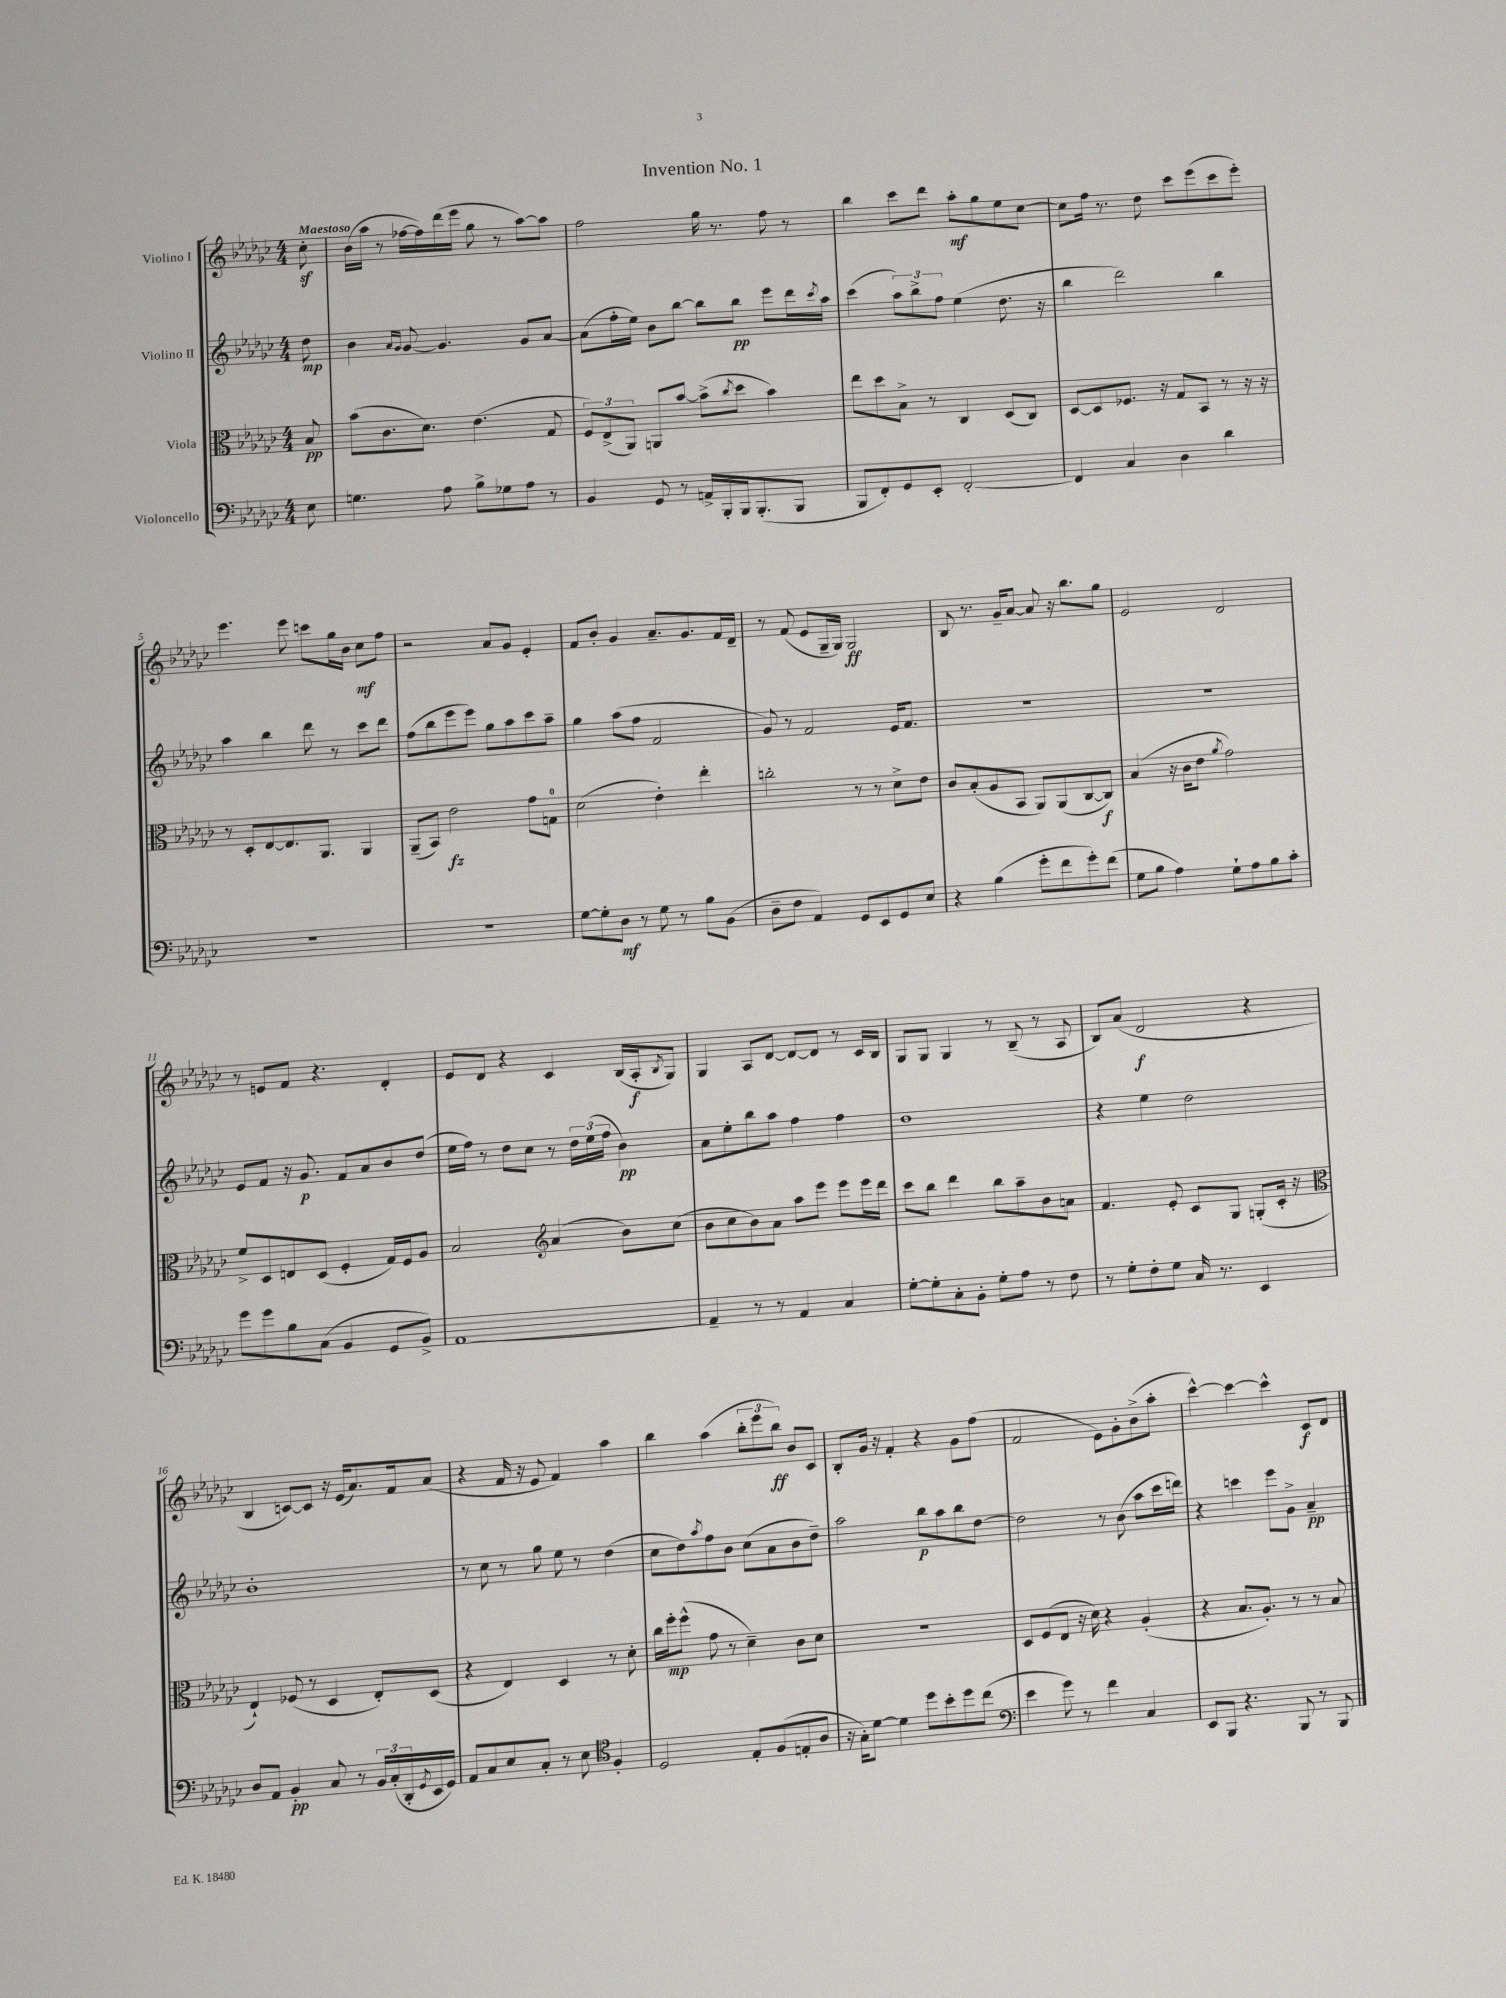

**kern	**dynam	**kern	**dynam	**kern	**dynam	**kern	**dynam
*part4	*part4	*part3	*part3	*part2	*part2	*part1	*part1
*staff4	*staff4	*staff3	*staff3	*staff2	*staff2	*staff1	*staff1
*I"Violoncello	*	*I"Viola	*	*I"Violino II	*	*I"Violino I	*
*clefF4	*	*clefC3	*	*clefG2	*	*clefG2	*
*k[b-e-a-d-g-c-]	*	*k[b-e-a-d-g-c-]	*	*k[b-e-a-d-g-c-]	*	*k[b-e-a-d-g-c-]	*
*M4/4	*	*M4/4	*	*M4/4	*	*M4/4	*
=	=	=	=	=	=	=	=
!	!	!	!	!	!	!LO:TX:a:B:t=Maestoso	!
8E-\	.	8B-/	pp	8dd-\	mp	8cc-z'\	.
=1	=1	=1	=1	=1	=1	=1	=1
4.Gn\	.	(8b-\L	.	4b-\	.	(16b-\LL	.
.	.	.	.	.	.	16aa-\JJ	.
.	.	8.c-\	.	.	.	8r	.
.	.	.	.	16qqa-/LL	.	.	.
.	.	.	.	16qqg-/JJ	.	.	.
.	.	.	.	[8g-/	.	[16ff-X\LL	.
.	.	8.d-\J)	.	.	.	16ff-\])	.
8A-\	.	.	.	4.g-/]	.	(16ddd-\	.
.	.	.	.	.	.	16eee-\JJ	.
8B-^\L	.	(4.e-\	.	.	.	8gg-\	.
8G-X\	.	.	.	.	.	8r	.
8A-\J	.	.	.	8g-/L	.	[8aa-\L)	.
8r	.	8G-/	.	[8a-/J	.	8aa-\J]	.
=2	=2	=2	=2	=2	=2	=2	=2
4BB-/	.	12F/L)	.	(8a-\L]	.	2ff\	.
.	.	(12E-^/	.	.	.	.	.
.	.	.	.	16ff'\L	.	.	.
.	.	12AA-/J)	.	.	.	.	.
.	.	.	.	16ee-\JJ)	.	.	.
8GG-/	.	8AAn/L	.	8b-\L	.	.	.
8r	.	[8b-/J	.	[8bb-\J	.	.	.
16AAn^/LL	.	(8b-^\L]	.	8bb-\L]	.	16gg-\	.
16BBB-'/	.	.	.	.	.	8.r	.
.	.	8qcc-/	.	.	.	.	.
16BBB-/J	.	8dd-\J	.	8bb-\J	pp	.	.
(8.BBB-'/	.	.	.	.	.	.	.
.	.	4b-\)	.	8eee-\L	.	8ff\	.
8BBB-/J	.	.	.	16ddd-\L	.	8r	.
.	.	.	.	8qccc-/	.	.	.
.	.	.	.	16aa-\JJ	.	.	.
=3	=3	=3	=3	=3	=3	=3	=3
8BBB-/L	.	8ee-\L	.	(4ccc-\	.	4bb-\	.
8FF'/)	.	8dd-\	.	.	.	.	.
8GG-/	.	8B-^\J	.	12aa-\L)	.	8ccc-\L	.
.	.	.	.	12bb-^\	.	.	.
8EE-'/J	.	8r	.	.	.	8ddd-\J	.
.	.	.	.	12ff\J	.	.	.
[2FF'/	.	4C-/	.	(4ee-\	.	8aa-'\L	mf
.	.	.	.	.	.	8gg-\	.
.	.	(8D-/L	.	8.dd-\	.	8ee-\	.
.	.	8C-/J)	.	.	.	[8cc-\J	.
.	.	.	.	16r	.	.	.
=4	=4	=4	=4	=4	=4	=4	=4
4FF/]	.	[8D-/L	.	4bb-\	.	8cc-\L]	.
.	.	8D-/]	.	.	.	16ff\Jk	.
.	.	.	.	.	.	8.r	.
4C-/	.	8.F-X/J	.	2ddd-\)	.	.	.
.	.	.	.	.	.	8dd-\	.
.	.	16r	.	.	.	.	.
4D-\	.	8G-/L	.	.	.	8ccc-\L	.
.	.	8BB-/J	.	.	.	(8eee-\	.
4d-\	.	8r	.	4bb-\	.	8ccc-\	.
.	.	16r	.	.	.	8eee-'\J)	.
.	.	16r	.	.	.	.	.
!!LO:LB:g=z
=5	=5	=5	=5	=5	=5	=5	=5
1r	.	8r	.	4aa-\	.	4.eee-\	.
.	.	8D-'/L	.	.	.	.	.
.	.	[8E-/	.	4bb-\	.	.	.
.	.	8.E-/]	.	.	.	8eee-\	.
.	.	.	.	8ddd-\	.	8cccn\L	.
.	.	8.AA-/J	.	.	.	.	.
.	.	.	.	8r	.	16gg-\L	.
.	.	.	.	.	.	16b-\JJ	.
.	.	4AA-/	.	8ccc-\L	.	8cc-\L	mf
.	.	.	.	8ddd-\J	.	8ff\J	.
=6	=6	=6	=6	=6	=6	=6	=6
1r	.	(8AA-~/L	.	(8ff\L	.	2r	.
.	.	8BB-/J)	.	8bb-\	.	.	.
.	.	2e-\	fz	8eee-\	.	.	.
.	.	.	.	8eee-\J)	.	.	.
.	.	.	.	8gg-\L	.	8a-/L	.
.	.	.	.	8aa-\	.	8g-/J	.
.	.	8g-\L	.	8ccc-\	.	4e-'/	.
.	.	8Gn\J	.	8aa-~\J	.	.	.
=7	=7	=7	=7	=7	=7	=7	=7
[8G-\L	.	(2d-\	.	4gg-\	.	8f/L	.
8G-'\]	.	.	.	.	.	8b-'/J	.
8D-\J	mf	.	.	(8aa-\L	.	4g-/	.
8r	.	.	.	8ff\J	.	.	.
8G-\	.	4e-'\)	.	2f/	.	8.a-~/L	.
8r	.	.	.	.	.	.	.
.	.	.	.	.	.	8.g-/	.
8B-\L	.	4ee-'\	.	.	.	.	.
(8BB-\J	.	.	.	.	.	16f/L	.
.	.	.	.	.	.	16d-~/JJ	.
=8	=8	=8	=8	=8	=8	=8	=8
8D-~\L	.	2ccn'\	.	8g-/)	.	8r	.
8F\J	.	.	.	8r	.	(8f/	.
4AA-/)	.	.	.	2f/	.	8e-/L	.
.	.	.	.	.	.	16G-~/L	.
.	.	.	.	.	.	16G-/JJ)	.
8GG-/L	.	8r	.	.	.	2G-/	ff
8EE-/	.	8r	.	.	.	.	.
8GG-/	.	8d-^\L	.	16e-/KL	.	.	.
.	.	.	.	8.f/J	.	.	.
8E-/J	.	8e-\J	.	.	.	.	.
=9	=9	=9	=9	=9	=9	=9	=9
4r	.	8c-/L	.	1r	.	8B-/	.
.	.	(8B-'/	.	.	.	8.r	.
(4B-\	.	8A-/	.	.	.	.	.
.	.	.	.	.	.	16g-~/KL	.
.	.	8BB-/J	.	.	.	[8a-/J	.
8g-'\L	.	8AA-/L)	.	.	.	8a-/]	.
8f\	.	(8AA-/	.	.	.	16r	.
.	.	.	.	.	.	8.bb-\L	.
8g-'\)	.	[8C-/	.	.	.	.	.
(8f\J	.	8C-/J])	f	.	.	8gg-\J	.
=10	=10	=10	=10	=10	=10	=10	=10
8G-\L	.	(4B-/	.	1r	.	2e-/	.
8B-\J	.	.	.	.	.	.	.
4A-\)	.	16r	.	.	.	.	.
.	.	16c-\KL	.	.	.	.	.
.	.	8e-\J	.	.	.	.	.
.	.	8qa-/	.	.	.	.	.
8G-`\L	.	2g-\)	.	.	.	2d-/	.
8A-\	.	.	.	.	.	.	.
8B-\	.	.	.	.	.	.	.
8c-'\J	.	.	.	.	.	.	.
!!LO:LB:g=z
=11	=11	=11	=11	=11	=11	=11	=11
8g-\L	.	8f^/L	.	8e-/L	.	8r	.
8g-\	.	8D-/	.	8f/J	.	8en/L	.
8B-\	.	8En/	.	16r	.	8f/J	.
.	.	.	.	8.g-/	p	.	.
(8C-\J	.	(8D-/J	.	.	.	4.r	.
4BB-/	.	4F'/	.	8f/L	.	.	.
.	.	.	.	8a-/	.	.	.
8GG-/L	.	16G-/LL)	.	8b-/	.	4d-'/	.
.	.	16F/J	.	.	.	.	.
8BB-^/J)	.	8A-/J	.	(8dd-/J	.	.	.
=12	=12	=12	=12	=12	=12	=12	=12
[1AA-	.	2B-/	.	16ee-\LL	.	8e-/L	.
.	.	.	.	16ff\JJ)	.	.	.
.	.	.	.	8r	.	8d-/J	.
.	.	.	.	8dd-\L	.	4r	.
.	.	.	.	8cc-\J	.	.	.
*	*	*clefG2	*	*	*	*	*
.	.	(4a-/	.	8r	.	4c-/	.
.	.	.	.	24dd-\LL	.	.	.
.	.	.	.	(24ee-\	.	.	.
.	.	.	.	24ff\JJ	.	.	.
.	.	8b-\L)	.	4b-\)	pp	(16B-/LL	.
.	.	.	.	.	.	16A-'/J	f
.	.	.	.	.	.	8qB-/	.
.	.	(8cc-\J	.	.	.	8G-/J)	.
=13	=13	=13	=13	=13	=13	=13	=13
4AA-~/]	.	8b-\L	.	8a-\L	.	4G-/	.
.	.	8cc-\	.	8ee-'\	.	.	.
8r	.	8b-\)	.	8bb-\	.	8A-/L	.
8r	.	8a-\J	.	8aa-\J	.	[8d-/J	.
4AA-/	.	8aa-\L	.	4ff\	.	8d-/L_	.
.	.	8eee-\J	.	.	.	8d-/J]	.
4C-/	.	8eee-\L	.	4ff\	.	8r	.
.	.	16eee-\L	.	.	.	16c-/LL	.
.	.	16ddd-\JJ	.	.	.	16B-/JJ	.
=14	=14	=14	=14	=14	=14	=14	=14
[8G-'\L	.	8ccc-\L	.	1dd-	.	8G-/L	.
8G-'\]	.	8bb-\J	.	.	.	8G-/J	.
8C-'\	.	4ddd-\	.	.	.	4G-/	.
8BB-'\J	.	.	.	.	.	.	.
8G-'\L	.	8bb-\L	.	.	.	8r	.
8A-\J	.	8aa-~\	.	.	.	(8B-~/	.
8r	.	8b-\	.	.	.	8r	.
8F\	.	8an\J	.	.	.	8A-/	.
=15	=15	=15	=15	=15	=15	=15	=15
8r	.	4.f/	.	4r	.	8B-/L)	.
8G-'\L	.	.	.	.	.	(8a-/J	.
8F'\	.	.	.	4ee-\	.	2d-/	f
8G-\J	.	8e-'/	.	.	.	.	.
16C-/	.	8c-/L	.	2dd-\	.	.	.
8.r	.	.	.	.	.	.	.
.	.	8G-/J	.	.	.	.	.
4EE-/	.	(8Gn'/L	.	.	.	4r	.
.	.	16c-'/Jk	.	.	.	.	.
.	.	16r	.	.	.	.	.
!!LO:LB:g=z
=16	=16	=16	=16	=16	=16	=16	=16
*	*	*clefC3	*	*	*	*	*
8D-/L	.	4E-`/)	.	1b-'	.	4B-/	.
8AA-/J	.	.	.	.	.	.	.
4BB-'/	pp	(8F-X/	.	.	.	[8cn/L)	.
.	.	8r	.	.	.	8c/J]	.
8C-/	.	4D-/	.	.	.	16r	.
.	.	.	.	.	.	(16e-/KL	.
8r	.	.	.	.	.	8.a-/)	.
24BB-/LL	.	8E-'/L)	.	.	.	.	.
(24C-'/	.	.	.	.	.	.	.
.	.	.	.	.	.	16f/k	.
24DD-'/	.	.	.	.	.	.	.
8qGG-/	.	.	.	.	.	.	.
16EE-/	.	(8D-/J	.	.	.	(8a-/J	.
16GG-/JJ)	.	.	.	.	.	.	.
=17	=17	=17	=17	=17	=17	=17	=17
8AA-/L	.	4r	.	8r	.	4r	.
8C-/	.	.	.	8cc-\	.	.	.
8E-/	.	4E-/)	.	8r	.	16f/	.
.	.	.	.	.	.	16r	.
8C-'/J	.	.	.	8gg-\	.	8e-/	.
8r	.	4D-/	.	8ee-\	.	4f/)	.
8E-\	.	.	.	8r	.	.	.
*clefC4	*	*	*	*	*	*	*
4F'/	.	8r	.	(4dd-\	.	4aa-\	.
.	.	8d-'\	.	.	.	.	.
=18	=18	=18	=18	=18	=18	=18	=18
2D-/	.	16cc-\LL	.	8cc-\L	.	4bb-\	.
.	.	16ff'\J	mp	.	.	.	.
.	.	(8ff^^\J	.	8dd-\)	.	.	.
.	.	.	.	8qaa-/	.	.	.
.	.	8g-\	.	8ff\	.	(4aa-\	.
.	.	8r	.	8b-\J	.	.	.
8E-'/L	.	4d-~\)	.	(8cc-\L	.	12bb-'\L	.
.	.	.	.	.	.	12eee-\	.
(8F/	.	.	.	8a-\	.	.	.
.	.	.	.	.	.	12bb-\J)	ff
8En'/	.	8c-\L	.	8b-\	.	8b-/L	.
8A-/J	.	8d-\J	.	8dd-~\J)	.	8c-/J	.
=19	=19	=19	=19	=19	=19	=19	=19
16r	.	1r	.	2aa-\	.	8B-'/L	.
16G-'\KL)	.	.	.	.	.	.	.
[8d-\J	.	.	.	.	.	16g-/Jk	.
.	.	.	.	.	.	16r	.
4d-\]	.	.	.	.	.	4f'/	.
8dd-\L	.	.	.	8bb-\L	p	4r	.
8b-'\	.	.	.	8aa-\	.	.	.
8dd-\	.	.	.	8bb-\	.	8g-\L	.
(8cc-\J	.	.	.	[8dd-\J	.	(8ff\J	.
=20	=20	=20	=20	=20	=20	=20	=20
*clefF4	*	*	*	*	*	*	*
4e-\	.	8D-/L	.	2dd-\]	.	2f/	.
.	.	(8F/	.	.	.	.	.
8g-\)	.	8E-/J	.	.	.	.	.
8r	.	16r	.	.	.	.	.
.	.	16d-\)	.	.	.	.	.
4f\	.	4r	.	8r	.	8e-\L)	.
.	.	.	.	(8b-\	.	8g-'\	.
4C-/	.	(4A-'/	.	8aa-\L	.	(8b-^\	.
.	.	.	.	16ccc-\L	.	8aa-'\J	.
.	.	.	.	16dddn\JJ)	.	.	.
=21	=21	=21	=21	=21	=21	=21	=21
8EE-/L	.	4r	.	4r	.	[4ccc-^^\)	.
8BBB-/J	.	.	.	.	.	.	.
4.r	.	8.B-/L	.	4cccn\	.	4ccc-\_	.
.	.	8.A-'/J)	.	.	.	.	.
.	.	.	.	8eee-\L	.	4ccc-^^\]	.
8BBB-/	.	8r	.	8g-^\J	.	.	.
8r	.	8r	.	4a-~/	pp	8c-/L	f
8BBB-/	.	8B-/	.	.	.	8d-/J	.
==	==	==	==	==	==	==	==
*-	*-	*-	*-	*-	*-	*-	*-
